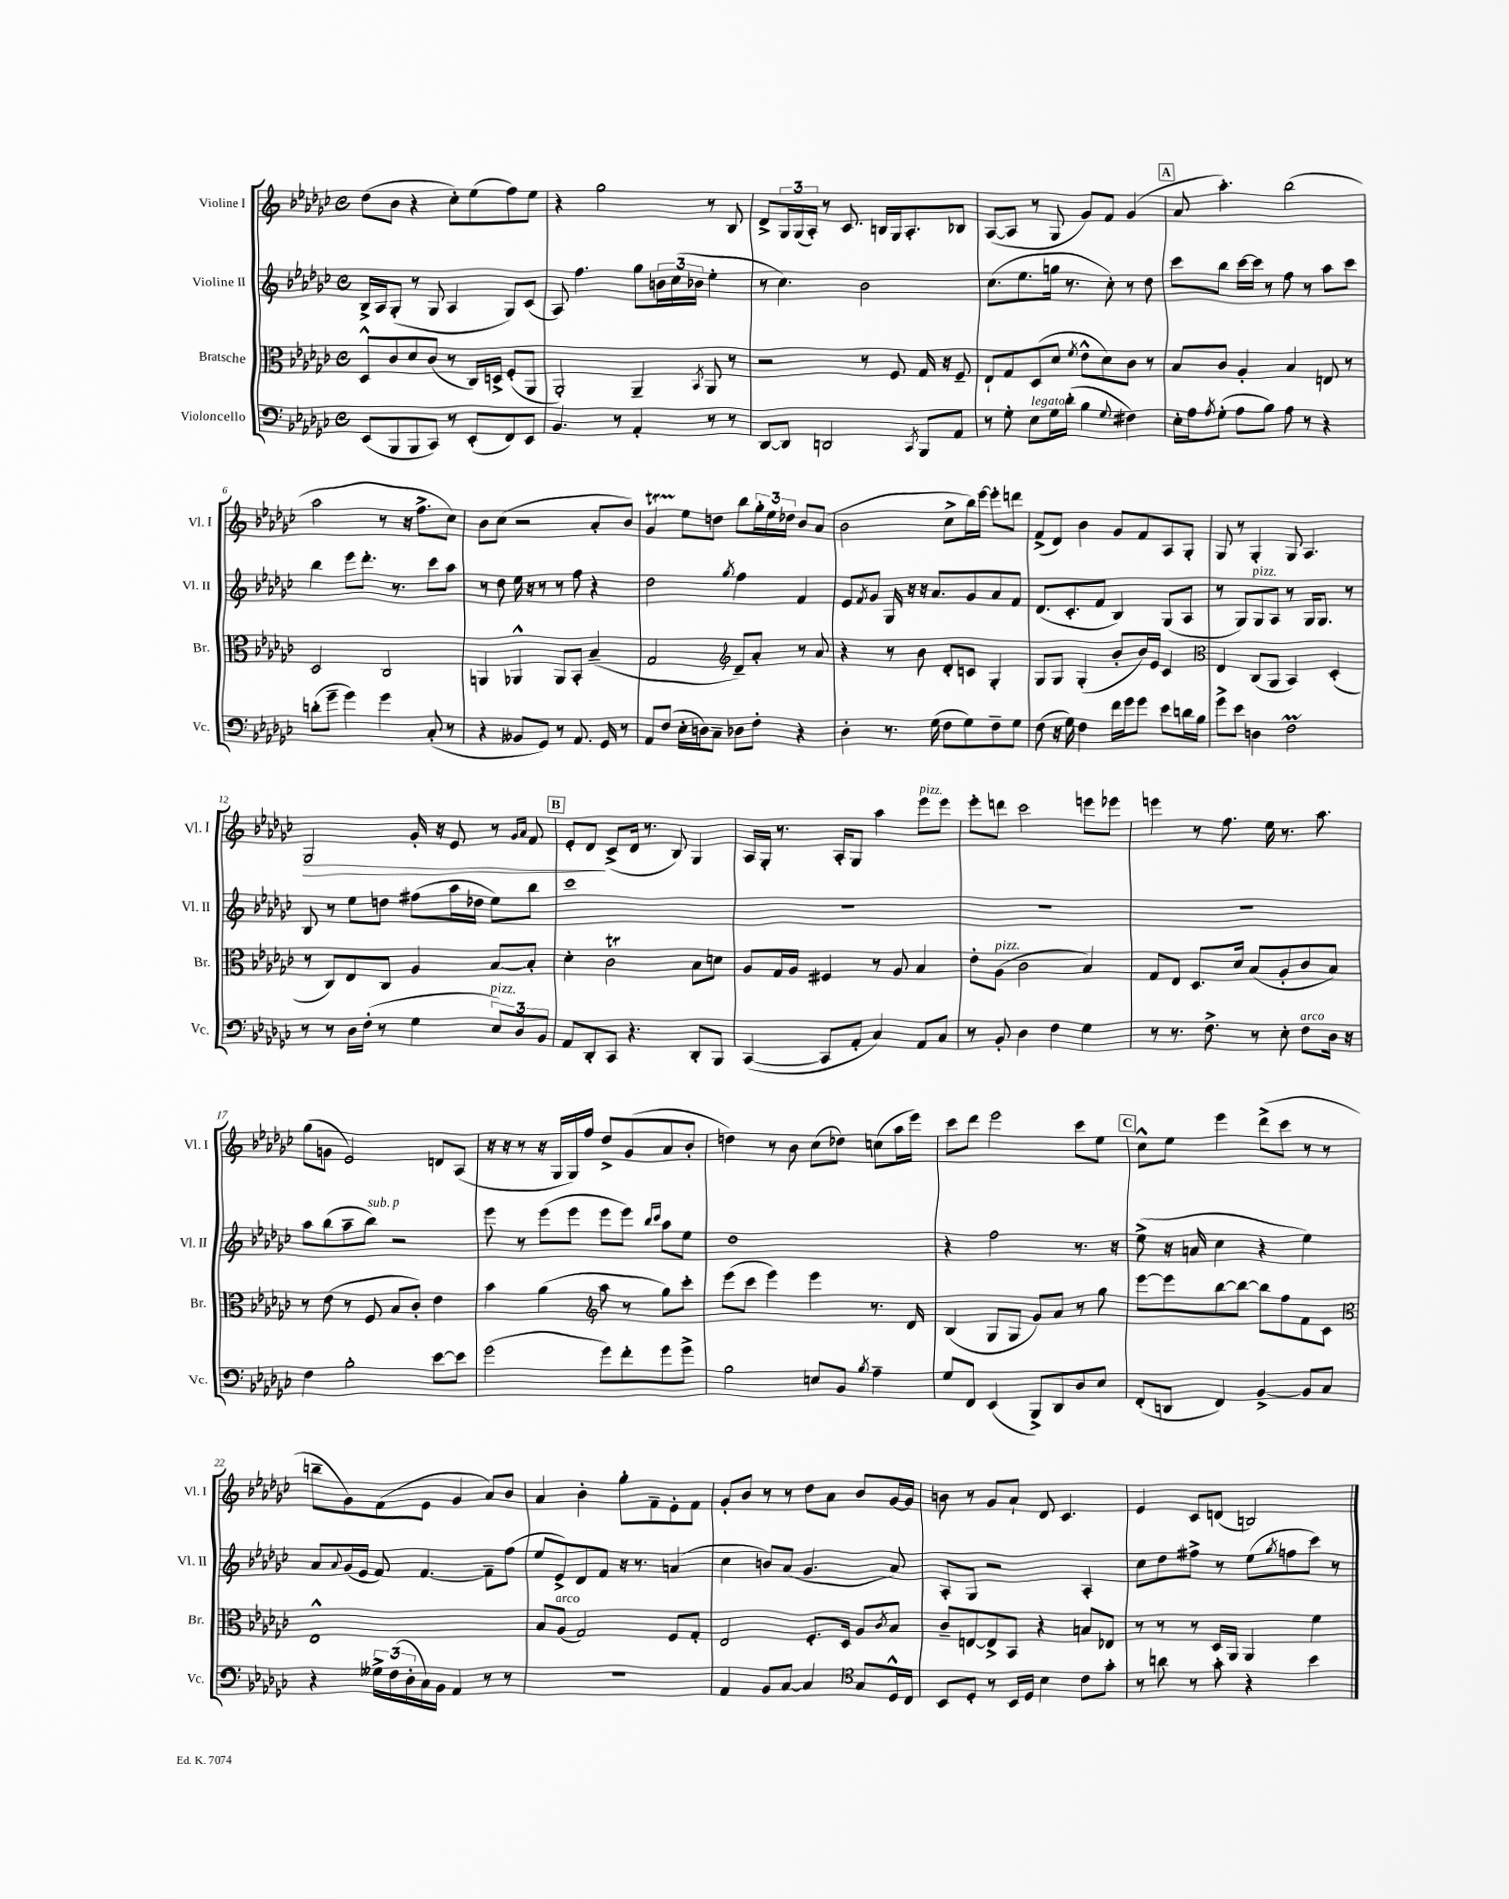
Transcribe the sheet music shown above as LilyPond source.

<<
\new StaffGroup <<
\new Staff = "s0" \with { instrumentName = "Violine I" shortInstrumentName = "Vl. I" } {
    \clef treble \key ges \major \defaultTimeSignature \time 4/4
    des''8( bes'8 r4 ces''8-.) ees''8( f''8) ees''8 |
    r4 ges''2 r8 bes8 |
    des'8-> \tuplet 3/2 { ges16 ges16( aes16-.) } r8 ces'8. b16 ges16 aes8.-. bes8 |
    aes8~( aes8 r8 ges8 ges'8) f'8 ges'4( |
    \mark \markup { \box "A" } aes'8 aes''4.-.) bes''2( |
    aes''2 r8 r16 f''8.-> ces''8) |
    bes'8 ces''8( r2 aes'8-. bes'8) |
    ges'4\startTrillSpan ees''8\stopTrillSpan d''8 bes''8 \tuplet 3/2 { ges''16-. ees''16 des''16 } bes'8 aes'8( |
    bes'2 ces''8-> bes''16) ees'''16~ ees'''8-. d'''8 |
    f'8->( des'8) bes'4 ges'8 f'8 aes8 ges8-. |
    ges8 r8 ges4-. ges8 aes4. |
    ges2\> ges'16-. r16 ees'8 r8 \grace { ges'16 aes'16 } f'8 |
    \mark \markup { \box "B" } ees'8-. des'8\! ces'8->( des'16 r8. bes8) ges4 |
    aes16 ges16-. r8. aes16-. ges8 aes''4 ees'''8^\markup { \italic "pizz." } ees'''8 |
    ees'''8-. d'''8 ces'''2 e'''8 ees'''8 |
    e'''4 r8 f''8. ees''16 r8. aes''8. |
    ges''8( g'8 ees'2) d'8 aes8( |
    r16 r16 r8 r16 ges16 ges16) f''16 des''8-> ges'8( aes'8 bes'8-. |
    d''4) r8 bes'8 ces''8( des''8) c''8( aes''16 ees'''16) |
    ces'''8 des'''8 ees'''2 ces'''8 ees''8 |
    \mark \markup { \box "C" } ces''8-^ ees''8 ees'''4 des'''8->( ces'''8 r8 r8 |
    b''8-- ges'8) f'8( ees'8 ges'4 aes'8) bes'8 |
    aes'4 bes'4-. ges''8-. f'8-- ees'8-. f'8 |
    ges'8-. bes'8 r8 r8 des''8 aes'8 bes'8 ges'16~ ges'16 |
    b'8 r8 ges'8 aes'8-! des'8 ces'4. |
    ees'4 ces'8 d'8( b2) \bar "|." |
}
\new Staff = "s1" \with { instrumentName = "Violine II" shortInstrumentName = "Vl. II" } {
    \clef treble \key ges \major \defaultTimeSignature \time 4/4
    bes16-> aes16 ges8-.( r8 ges8 aes4 ges8) ces'8( |
    aes8) f''4. ges''8 \tuplet 3/2 { b'16 ces''16( bes'16 } ees''4-. |
    r8 ces''4.) bes'2 |
    ces''8.( ees''8. g''16 r8. ces''8-.) r8 des''8 |
    \mark \markup { \box "A" } ces'''8 bes''8 ces'''16~ ces'''16 r8 f''8 r8 aes''8 ces'''8 |
    bes''4 ees'''8 des'''8.-. r8. ces'''8 aes''8 |
    r8 des''8 ees''16 r16 r8 r8 f''8 r4 |
    des''2 \acciaccatura { ges''8 } f''4 f'4 |
    ees'8 \acciaccatura { f'8 } ges'8 ges16 r16 r16 aes'8. ges'8 aes'8 f'8 |
    des'8.( ces'8.-. f'8 bes4) ges8( aes8 |
    r8 ges8) ges8^\markup { \italic "pizz." } aes8 r8 ges16 ges8. r8 |
    bes8 r8 ees''8 d''8 fis''8( aes''16 des''16 ees''8) bes''8 |
    \mark \markup { \box "B" } ces'''1 |
    R1 |
    R1 |
    R1 |
    aes''8 bes''8( aes''8-- bes''8^\markup { \italic "sub. p" }) r2 |
    ees'''8 r8 ees'''8( ees'''8 ees'''8 ees'''8) \grace { bes''16 ces'''16 } aes''8 ees''8 |
    des''1 |
    r4 f''2 r8. r16 |
    \mark \markup { \box "C" } ees''8->( r16 a'16 ces''4 r4 ees''4) |
    aes'8 \appoggiatura { aes'8 } ges'16( ees'16 f'8) f'4.~ f'8-- f''8( |
    ees''8 ees'8->) des'8 f'8 r16 r8. a'4( |
    ces''4 b'8) aes'8( ges'4. aes'8) |
    aes8-. ges8 r2 aes4-. |
    ces''8 des''8 fis''8-> r8 ees''8( \acciaccatura { ges''8 } f''8 ces'''8) r8 \bar "|." |
}
\new Staff = "s2" \with { instrumentName = "Bratsche" shortInstrumentName = "Br." } {
    \clef alto \key ges \major \defaultTimeSignature \time 4/4
    des8-^ ces'8 des'8 ces'8( r8 ces16) d16-> f8-.( aes,8 |
    aes,2-.) aes,4-- \acciaccatura { bes,8 } aes,8 r8 |
    r2 r8 f8 ges16 r16 f8-- |
    ees8-! ges8 des8( des'8 \acciaccatura { f'8 } ees'8-^ des'8) ces'8 r8 |
    \mark \markup { \box "A" } bes8 ces'8 aes4-. bes4 e8 r8 |
    des2 ces2 |
    a,4 aes,4-^ aes,8 bes,8-. bes4--( |
    ges2 \clef treble des'8--) aes'8-. r8 aes'8 |
    r4 r8 bes'8 des'8-. c'8 ges4-. |
    ges8 ges8 ges4-.( bes'8-. bes'16) ees'16 ces'4 |
    \clef alto ees4 ces8( aes,8 bes,4) des4-.( |
    r8 ces8) ees8 ces8 aes4 bes8~ bes8-. |
    \mark \markup { \box "B" } des'4-. ces'2\trill bes8 d'8 |
    aes8 ges16 aes16 fis4 r8 aes8 bes4 |
    ees'8-. aes8^\markup { \italic "pizz." }( ces'2 bes4) |
    ges8 ees8 des8. des'16 bes8( aes8-. ces'8 bes8) |
    r8 ees'8( r8 f8 bes8 ces'8-.) ees'4 |
    bes'4 aes'4( \clef treble aes''8 r8 ges''8) ces'''8-. |
    ees'''8( ces'''8 ees'''4) ees'''4 r8. des'16 |
    bes4( ges8 ges8 ges'8) aes'8 r8 ges''8 |
    \mark \markup { \box "C" } ees'''8~ ees'''8 bes''8~ bes''8~ bes''8 f''8 f'8 ces'8 |
    \clef alto ees1-^ |
    bes8 aes8^\markup { \italic "arco" }( ges2) f8 ges8-. |
    ees2 f8.-. des16 aes8 \acciaccatura { ces'8 } bes8 |
    ces'8-- e8~ e8-> bes,8 r4 b8 ees8 |
    r8 r8 r8 des16 aes,16 aes,4 f'4 \bar "|." |
}
\new Staff = "s3" \with { instrumentName = "Violoncello" shortInstrumentName = "Vc." } {
    \clef bass \key ges \major \defaultTimeSignature \time 4/4
    ees,8( bes,,8 bes,,8 ces,8) r8 ees,8-.( f,8) ees,8 |
    bes,4. r8 aes,4-. r8 r8 |
    des,8~ des,8 d,2 \acciaccatura { ces,8 } bes,,8 aes,8 |
    r8 ges8-. ees8^\markup { \italic "legato" } ges16 des'16-.( bes4 \appoggiatura { ges8 } fis4) |
    \mark \markup { \box "A" } ees16-. aes16 \acciaccatura { aes8 } ges8-.( aes8 bes8) aes8 r8 r4 |
    d'8-.( ges'8-- ges'4) ges'4 ces8-.( r8 |
    r4 beses,8 ges,8) r8 aes,8. ges,16 r8 |
    aes,8 f8( ees16-. d16) ces8-- des8 f8-. r4 |
    des4-. r8. ges16( f8 ges8) f8-- ges8 |
    f8( r16 ges16) f4 f'16 ges'16 ges'8 ees'8 d'16 bes16 |
    ges'8-> ees'8 d4 f2\prall |
    r8 r8 des16 f16-.( r8 ges4 \tuplet 3/2 { ees8^\markup { \italic "pizz." }) des8 bes,8 } |
    \mark \markup { \box "B" } aes,8 des,8-. ces,8 r4. des,8-. bes,,8 |
    ces,4~( ces,8 aes,8-. ces4) aes,8 ces8 |
    r8 bes,8-. des4 f4 ges4 |
    r8 r8. f8.-> r8 ees8-. f8^\markup { \italic "arco" } des16 r16 |
    f4 bes2-. ees'8~ ees'8 |
    ges'2( ges'8) f'8-. ges'8 ges'8-> |
    bes2 e8 bes,8 \acciaccatura { bes8 } aes4-- |
    ges8 f,8 ees,4( bes,,8->) des,8 des8 ees8 |
    \mark \markup { \box "C" } f,8-.( d,8 f,4) bes,4~-> bes,8 ces8 |
    r4 \tuplet 3/2 { geses16-> f16( des16-. } ces16) bes,16 aes,4 r8 r8 |
    R1 |
    aes,4 bes,8 ces8~ ces4 \clef tenor ges8 des16-^ ces16 |
    bes,8 des8-. r8 bes,16 des16 bes4 ces'8 ges'8-. |
    r8 a'8 r8 ges'8-. r4 bes'4 \bar "|." |
}
>>
>>
